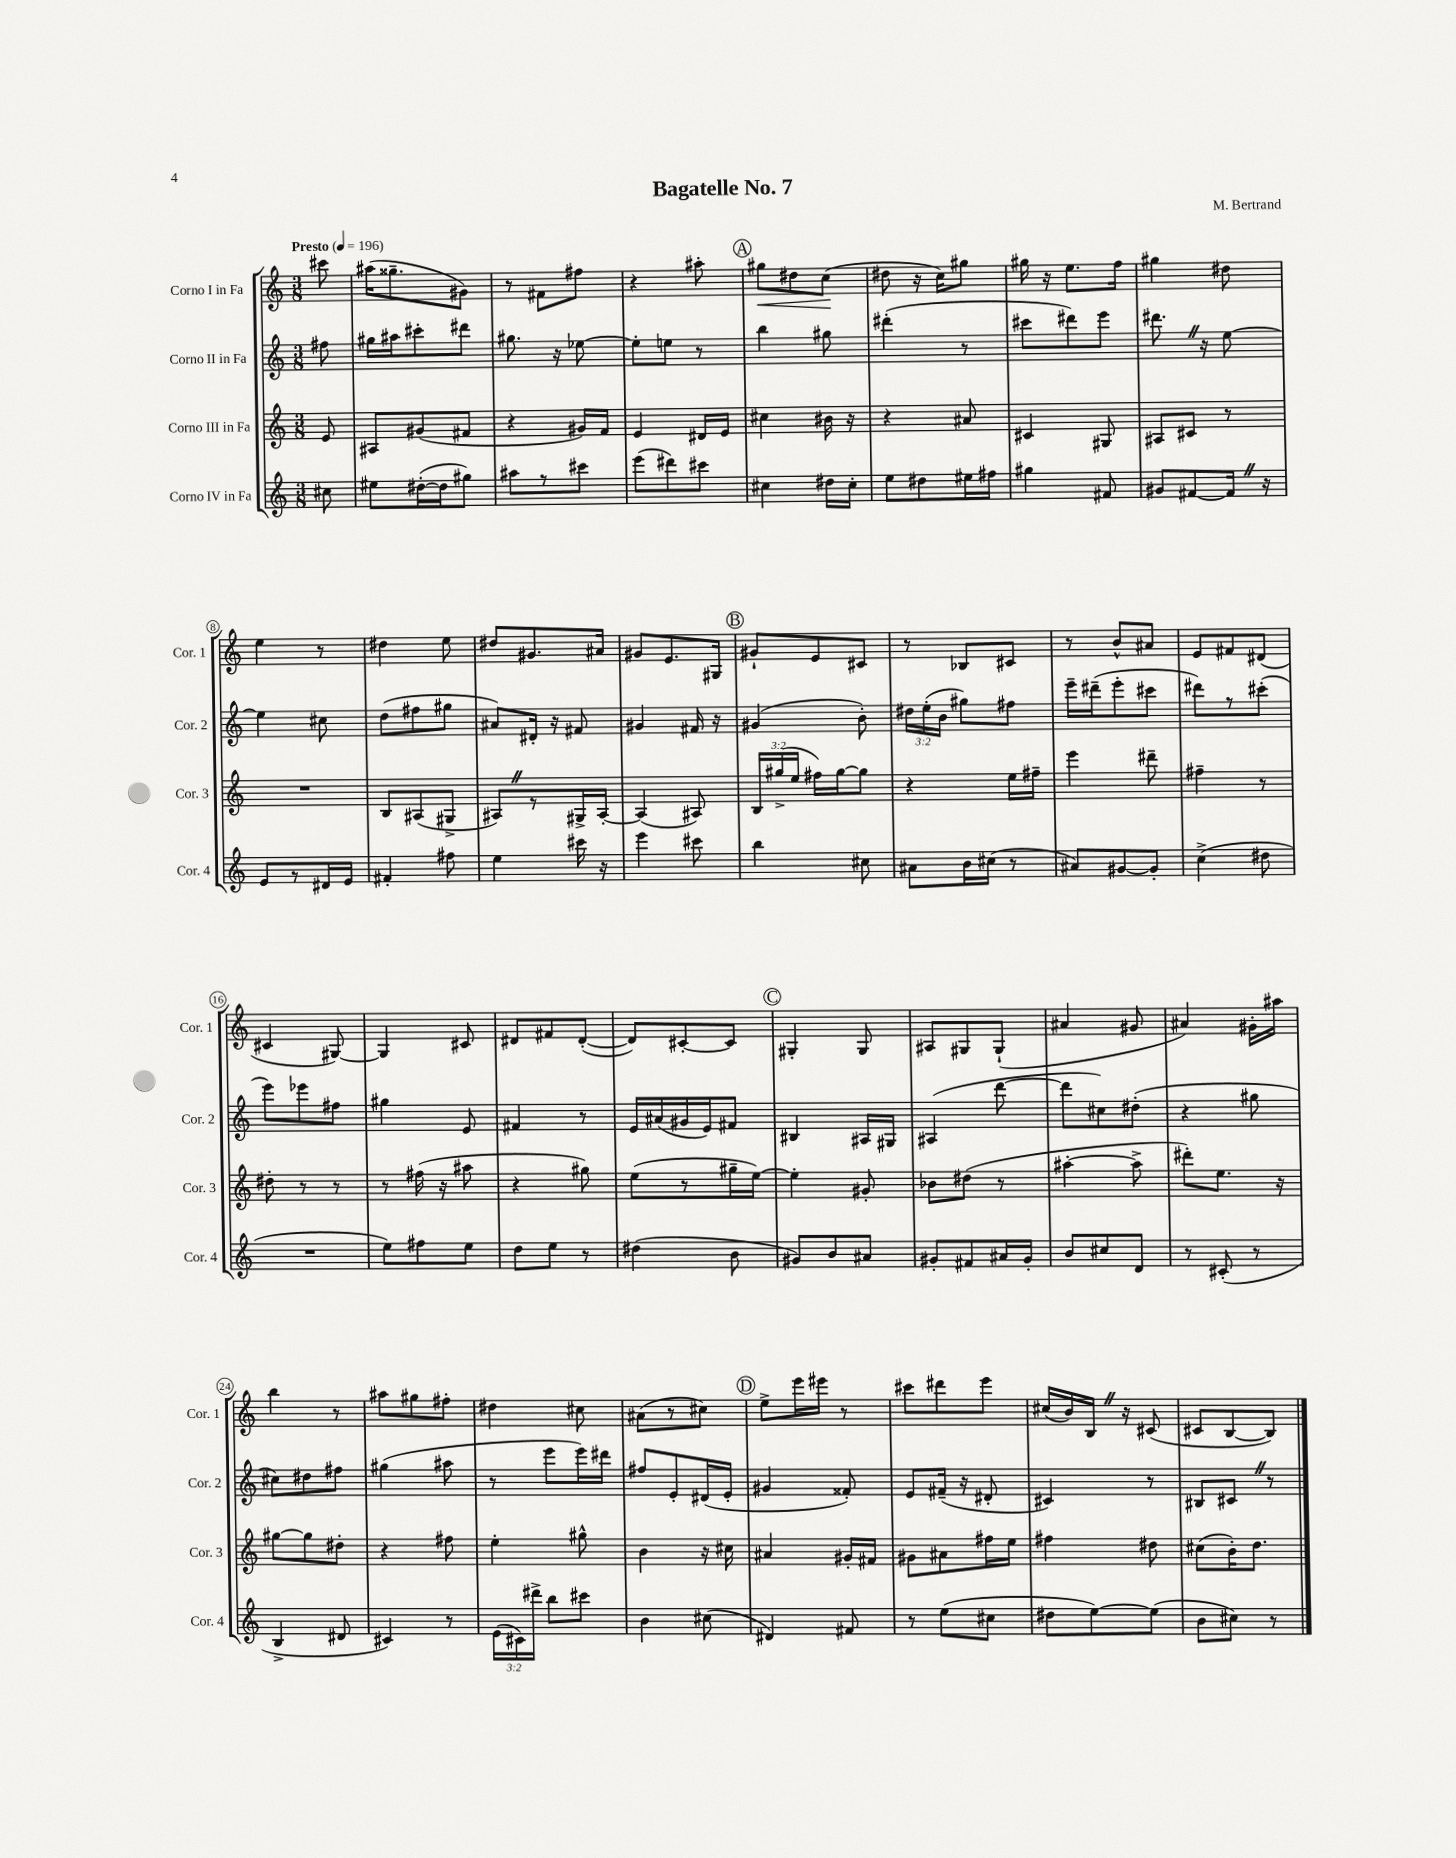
\header { title = "Bagatelle No. 7" composer = "M. Bertrand" }
<<
\new StaffGroup <<
\new Staff = "s0" \with { instrumentName = "Corno I in Fa" shortInstrumentName = "Cor. 1" } {
    \clef treble \key c \major \numericTimeSignature \time 3/8 \partial 8 \tempo "Presto" 4 = 196
    \autoBeamOff cis'''8 |
    ais''16[( gisis''8.-- gis'8]) |
    r8 fis'8[ fis''8] |
    r4 ais''8-. |
    \mark \markup { \circle "A" } gis''8[\< dis''8 c''8]\!( |
    dis''8 r16 c''16[) gis''8] |
    gis''16 r16 e''8.[ f''16] |
    gis''4 dis''8 |
    e''4 r8 |
    dis''4 e''8 |
    dis''8[ gis'8. ais'16] |
    gis'8[ e'8. gis16] |
    \mark \markup { \circle "B" } gis'8[-! e'8 cis'8] |
    r8 bes8[ cis'8] |
    r8 b'8[-^ ais'8] |
    e'8[ fis'8 dis'8]( |
    cis'4 gis8~) |
    gis4 cis'8 |
    dis'8[ fis'8 dis'8]~-.( |
    dis'8[) cis'8~-. cis'8] |
    \mark \markup { \circle "C" } gis4-. gis8 |
    ais8[ gis8 gis8]-!( |
    ais'4 gis'8 |
    ais'4) gis'16[-. ais''16] |
    b''4 r8 |
    ais''8[ gis''8 fis''8]-. |
    dis''4 cis''8 |
    ais'8[( r8 cis''8]) |
    \mark \markup { \circle "D" } e''8[-> e'''16 eis'''16] r8 |
    cis'''8[ dis'''8 e'''8] |
    cis''16[( b'16) b16] \once \override BreathingSign.text = \markup { \musicglyph "scripts.caesura.straight" } \breathe r16 cis'8( |
    cis'8[ b8~ b8]) \bar "|." |
}
\new Staff = "s1" \with { instrumentName = "Corno II in Fa" shortInstrumentName = "Cor. 2" } {
    \clef treble \key c \major \numericTimeSignature \time 3/8 \override Staff.TupletNumber.text = #tuplet-number::calc-fraction-text \partial 8
    \autoBeamOff fis''8 |
    gis''16[ ais''16 cis'''8-. dis'''8] |
    gis''8. r16 ees''8~ |
    ees''8[-. e''8] r8 |
    \mark \markup { \circle "A" } b''4 gis''8 |
    dis'''4-.( r8 |
    cis'''8[ dis'''8) e'''8] |
    dis'''8. \once \override BreathingSign.text = \markup { \musicglyph "scripts.caesura.straight" } \breathe r16 e''8~ |
    e''4 cis''8 |
    d''8[( fis''8 gis''8] |
    ais'8[) dis'16]-. r16 fis'8 |
    gis'4 fis'16 r16 |
    \mark \markup { \circle "B" } gis'4( b'8-.) |
    \tuplet 3/2 { dis''16[ e''16-.( b'16] } gis''8[) fis''8] |
    e'''16[-- dis'''16--( e'''8-. cis'''8] |
    dis'''8[) r8 cis'''8]-.( |
    e'''8[) ees'''8 fis''8] |
    gis''4 e'8 |
    fis'4 r8 |
    e'16[ ais'16( gis'16 e'16) fis'8] |
    \mark \markup { \circle "C" } bis4 ais16[ gis16] |
    ais4( d'''8~ |
    d'''8[ cis''8) dis''8]-.( |
    r4 gis''8 |
    cis''8[) dis''8 fis''8] |
    gis''4( ais''8 |
    r8 e'''8[ e'''16) dis'''16] |
    fis''8[ e'8-. dis'16( e'16]-. |
    \mark \markup { \circle "D" } gis'4 fisis'8-.) |
    e'8[ fis'16]--( r16 dis'8-. |
    cis'4) r8 |
    bis8[ cis'8] \once \override BreathingSign.text = \markup { \musicglyph "scripts.caesura.straight" } \breathe r8 \bar "|." |
}
\new Staff = "s2" \with { instrumentName = "Corno III in Fa" shortInstrumentName = "Cor. 3" } {
    \clef treble \key c \major \numericTimeSignature \time 3/8 \override Staff.TupletNumber.text = #tuplet-number::calc-fraction-text \partial 8
    \autoBeamOff e'8 |
    ais8[ gis'8( fis'8] |
    r4 gis'16[) f'16] |
    e'4 dis'16[ e'16] |
    \mark \markup { \circle "A" } cis''4 bis'16 r16 |
    r4 ais'8 |
    cis'4 gis8 |
    ais8[ cis'8] r8 |
    R4. |
    b8[ ais8( gis8]-> |
    ais8[) \once \override BreathingSign.text = \markup { \musicglyph "scripts.caesura.straight" } \breathe r8 gis16-> ais16]~-. |
    ais4( ais8) |
    \mark \markup { \circle "B" } \tuplet 3/2 { b16[ gis''16->( e''16] } fis''16[) gis''16~ gis''8] |
    r4 e''16[ fis''16]-- |
    e'''4 dis'''8-- |
    fis''4-- r8 |
    dis''8-. r8 r8 |
    r8 fis''16( r16 ais''8 |
    r4 gis''8) |
    e''8[( r8 gis''16-- e''16]~) |
    \mark \markup { \circle "C" } e''4-. gis'8-. |
    bes'8[ dis''8]( r8 |
    ais''4~-. ais''8-> |
    dis'''8[-.) e''8.] r16 |
    gis''8[~ gis''8 dis''8]-. |
    r4 fis''8 |
    e''4-. gis''8-^ |
    b'4 r16 cis''16 |
    \mark \markup { \circle "D" } ais'4 gis'16[-. fis'16] |
    gis'8[ ais'8 fis''16 e''16] |
    fis''4 dis''8 |
    cis''8[( b'16-.) d''8.] \bar "|." |
}
\new Staff = "s3" \with { instrumentName = "Corno IV in Fa" shortInstrumentName = "Cor. 4" } {
    \clef treble \key c \major \numericTimeSignature \time 3/8 \override Staff.TupletNumber.text = #tuplet-number::calc-fraction-text \partial 8
    \autoBeamOff cis''8 |
    eis''8[ dis''16~-.( dis''16 gis''8]) |
    ais''8[ r8 cis'''8] |
    e'''8[( dis'''8) cis'''8] |
    \mark \markup { \circle "A" } cis''4 dis''16[ cis''16]-. |
    e''8[ dis''8 eis''16 fis''16] |
    gis''4 fis'8 |
    gis'8[ fis'8~ fis'16] \once \override BreathingSign.text = \markup { \musicglyph "scripts.caesura.straight" } \breathe r16 |
    e'8[ r8 dis'16 e'16] |
    fis'4-. fis''8 |
    e''4 cis'''16 r16 |
    e'''4 cis'''8 |
    \mark \markup { \circle "B" } b''4 cis''8 |
    ais'8[ b'16 cis''16]( r8 |
    ais'8[) gis'8~ gis'8]-. |
    c''4->( dis''8 |
    R4. |
    e''8[) fis''8 e''8] |
    d''8[ e''8] r8 |
    dis''4( b'8 |
    \mark \markup { \circle "C" } gis'8[) b'8 ais'8] |
    gis'8[-. fis'8 ais'16 gis'16]-. |
    b'8[ cis''8 d'8] |
    r8 cis'8-.( r8 |
    b4-> dis'8 |
    cis'4) r8 |
    \tuplet 3/2 { e'16[( cis'16) dis'''16]-> } b''8[ cis'''8] |
    b'4 cis''8( |
    \mark \markup { \circle "D" } dis'4) fis'8 |
    r8 e''8[( cis''8] |
    dis''8[ e''8~) e''8]( |
    b'8[ cis''8]) r8 \bar "|." |
}
>>
>>
\layout { \context { \Score \override BarNumber.stencil = #(make-stencil-circler 0.1 0.3 ly:text-interface::print) } }
